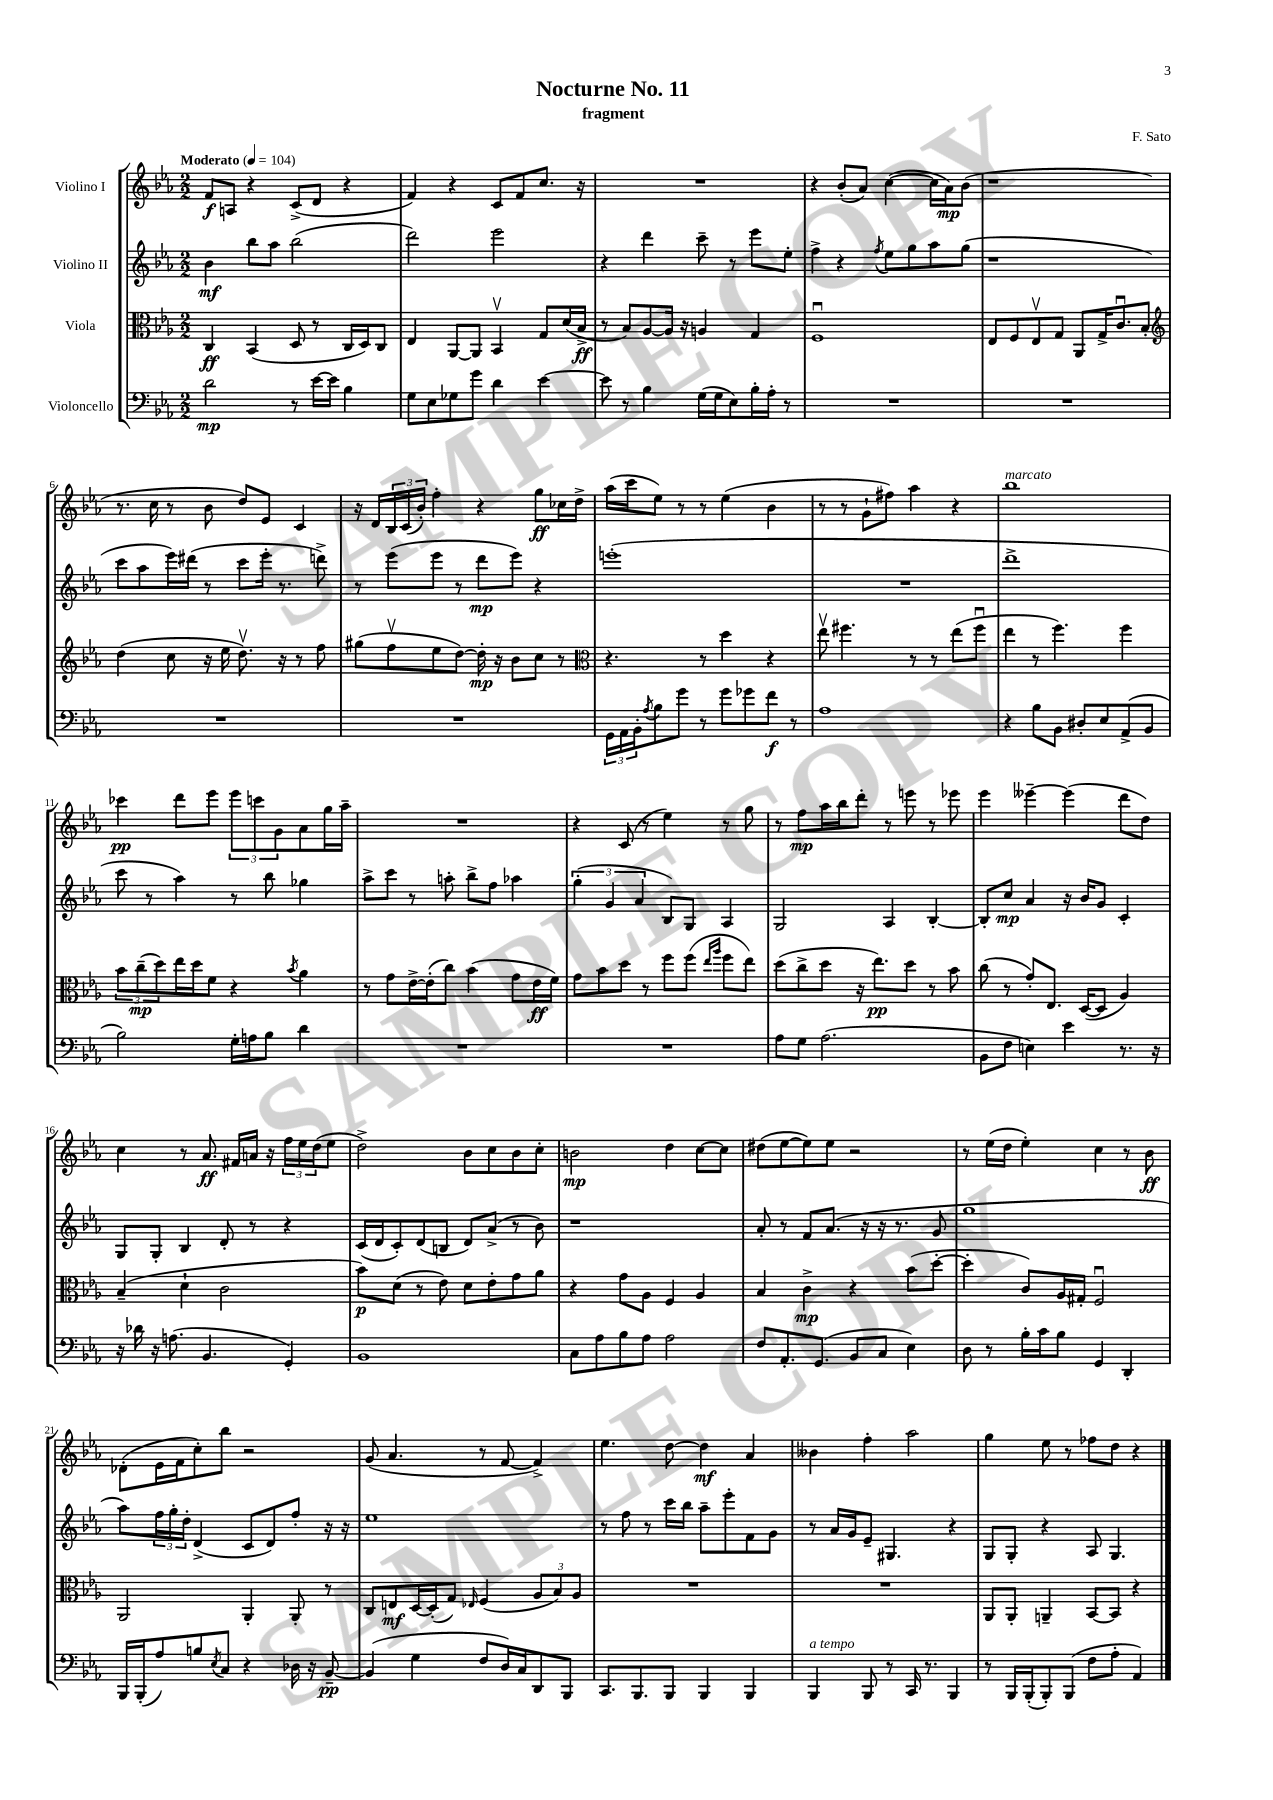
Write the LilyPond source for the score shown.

\header { title = "Nocturne No. 11" composer = "F. Sato" subtitle = "fragment" }
<<
\new StaffGroup <<
\new Staff = "s0" \with { instrumentName = "Violino I" } {
    \clef treble \key ees \major \numericTimeSignature \time 2/2 \tempo "Moderato" 4 = 104
    f'8\f a8 r4 c'8->( d'8 r4 |
    f'4) r4 c'8 f'8 c''8. r16 |
    R1 |
    r4 bes'8-.( aes'8) c''4~( c''16 aes'16\mp) bes'8( |
    r1 |
    r8. c''16 r8 bes'8 d''8) ees'8 c'4 |
    r16 d'16 \tuplet 3/2 { bes16 c'16( bes'16-.) } f''4-. r4 g''8\ff ces''16 d''16-> |
    aes''16( c'''16 ees''8) r8 r8 ees''4( bes'4 |
    r8 r8 g'8-! fis''8) aes''4 r4 |
    bes''1^\markup { \italic "marcato" } |
    ces'''4\pp d'''8 ees'''8 \tuplet 3/2 { ees'''8 c'''8 g'8 } aes'8 g''16 aes''16-- |
    R1 |
    r4 c'8( r8 ees''4) r8 g''8 |
    r8 f''8\mp aes''16 bes''16 d'''8-. r8 e'''8 r8 ees'''8 |
    ees'''4 eeses'''4~-- eeses'''4( d'''8 d''8) |
    c''4 r8 aes'8.\ff fis'16 a'16 r16 \tuplet 3/2 { f''16 ees''16 d''16( } ees''8 |
    d''2->) bes'8 c''8 bes'8 c''8-. |
    b'2\mp d''4 c''8~ c''8 |
    dis''8( ees''8~ ees''8) ees''8 r2 |
    r8 ees''16( d''16 ees''4-.) c''4 r8 bes'8\ff |
    des'8-.( ees'16 f'16 c''8-.) bes''8 r2 |
    g'8( aes'4. r8 f'8~ f'4->) |
    ees''4. d''8~ d''4\mf aes'4 |
    beses'4 f''4-. aes''2 |
    g''4 ees''8 r8 fes''8 d''8 r4 \bar "|." |
}
\new Staff = "s1" \with { instrumentName = "Violino II" } {
    \clef treble \key ees \major \numericTimeSignature \time 2/2
    bes'4\mf bes''8 aes''8 bes''2( |
    d'''2) ees'''2 |
    r4 d'''4 c'''8-- r8 ees'''8 ees''8-. |
    f''4-> r4 \acciaccatura { f''8 } ees''8 g''8 aes''8 g''8( |
    r1 |
    c'''8 aes''8 ees'''16) dis'''16( r8 c'''8 ees'''16-. r8. d'''8->) |
    r8 ees'''8( ees'''8 r8 d'''8\mp ees'''8) r4 |
    e'''1-.( |
    R1 |
    d'''1-> |
    c'''8 r8 aes''4) r8 bes''8 ges''4 |
    aes''8-> c'''8 r8 a''8-. bes''8-> f''8 aes''4 |
    \tuplet 3/2 { g''4-.( g'4 aes'4 } bes8) g8 aes4 |
    g2 aes4 bes4~-. |
    bes8-. c''8\mp aes'4 r16 bes'16 g'8 c'4-. |
    g8 g8-. bes4 d'8-. r8 r4 |
    c'16( d'16 c'8-.) d'8( b8 d'8) aes'8->( r8 bes'8) |
    r1 |
    aes'8-. r8 f'8 aes'8.( r16 r16 r8. g'8 |
    g''1 |
    aes''8) \tuplet 3/2 { f''16 g''16-. d''16-. } d'4->( c'8 d'8) f''8-. r16 r16 |
    ees''1 |
    r8 f''8 r8 c'''16 bes''16 aes''8-- ees'''8-. f'8 g'8 |
    r8 aes'16 g'16 ees'8-- gis4. r4 |
    g8 g8-. r4 aes8 g4. \bar "|." |
}
\new Staff = "s2" \with { instrumentName = "Viola" } {
    \clef alto \key ees \major \numericTimeSignature \time 2/2
    c4\ff bes,4( d8 r8 c16 d16) c8 |
    ees4 aes,8~ aes,8 bes,4\upbow g8 d'16( bes16->\ff |
    r8 bes8) aes8~ aes16 r16 a4 g4 |
    f1\downbow |
    ees8 f8 ees8\upbow g8 aes,8 g16-> c'8.\downbow bes8-. |
    \clef treble d''4( c''8 r16 ees''16 d''8.\upbow) r16 r8 f''8 |
    gis''8( f''8\upbow ees''8 d''8~) d''16-.\mp r16 bes'8 c''8 r8 |
    \clef alto r4. r8 d''4 r4 |
    ees''8\upbow fis''4. r8 r8 ees''8( fis''8\downbow |
    ees''4 r8 f''4.) f''4 |
    \tuplet 3/2 { bes'8 c''8--\mp( d''8) } ees''16 d''16 f'8 r4 \acciaccatura { bes'8 } aes'4 |
    r8 g'8 ees'16~-> ees'16-.( c''8) bes'4( g'8 ees'16\ff f'16) |
    g'8 bes'8 d''8 r8 f''8 f''8( \grace { ees''16 aes''16 } f''8 ees''8) |
    d''8( c''8-> d''8 r16 ees''8.\pp) d''8 r8 bes'8 |
    c''8( r8 g'8-.) ees8. d16~( d8 aes4) |
    bes4--( d'4-! c'2 |
    bes'8\p) d'8( r8 ees'8) d'8 ees'8-. g'8 aes'8 |
    r4 g'8 aes8 f4 aes4 |
    bes4 c'4->\mp r4 bes'8( d''8~-. |
    d''4-. c'8) aes16 gis16-. f2\downbow |
    aes,2 aes,4-. aes,8-. r8 |
    c8 e8\mf d16~ d16-.( g8) \grace { ees16 } f4( \tuplet 3/2 { aes8 bes8) aes8 } |
    R1 |
    R1 |
    aes,8 aes,8-. a,4-- bes,8~ bes,8 r4 \bar "|." |
}
\new Staff = "s3" \with { instrumentName = "Violoncello" } {
    \clef bass \key ees \major \numericTimeSignature \time 2/2
    d'2\mp r8 ees'16~ ees'16 bes4 |
    g8 ees8 ges8 g'8 d'4 ees'4~ |
    ees'8 r8 bes4 g16( g16 ees8) bes16-. aes16-. r8 |
    R1 |
    R1 |
    R1 |
    R1 |
    \tuplet 3/2 { g,16 aes,16 bes,16-. } \acciaccatura { aes8 } bes8 g'8 r8 g'8 ges'8 f'8\f r8 |
    aes1 |
    r4 bes8 bes,8 dis8-. ees8 aes,8->( bes,8 |
    bes2) g16-. a16 bes8 d'4 |
    R1 |
    R1 |
    aes8 g8 aes2.( |
    bes,8 f8 e4) ees'4 r8. r16 |
    r16 des'16 r16 a8.( bes,4. g,4-.) |
    bes,1 |
    c8 aes8 bes8 aes8 aes2 |
    f8 aes,8.-. g,8.( bes,8 c8 ees4) |
    d8 r8 bes16-. c'16 bes8 g,4 d,4-. |
    bes,,16 bes,,16-.( aes8) b8 \acciaccatura { ees8 } c8 r4 des16 r16 bes,8~--\pp |
    bes,4( g4 f8 d16) c16 d,8 bes,,8 |
    c,8. bes,,8. bes,,8 bes,,4 bes,,4 |
    bes,,4^\markup { \italic "a tempo" } bes,,8 r8 c,16 r8. bes,,4 |
    r8 bes,,16 bes,,16-.( bes,,8-.) bes,,8( f8 aes8-. aes,4) \bar "|." |
}
>>
>>
